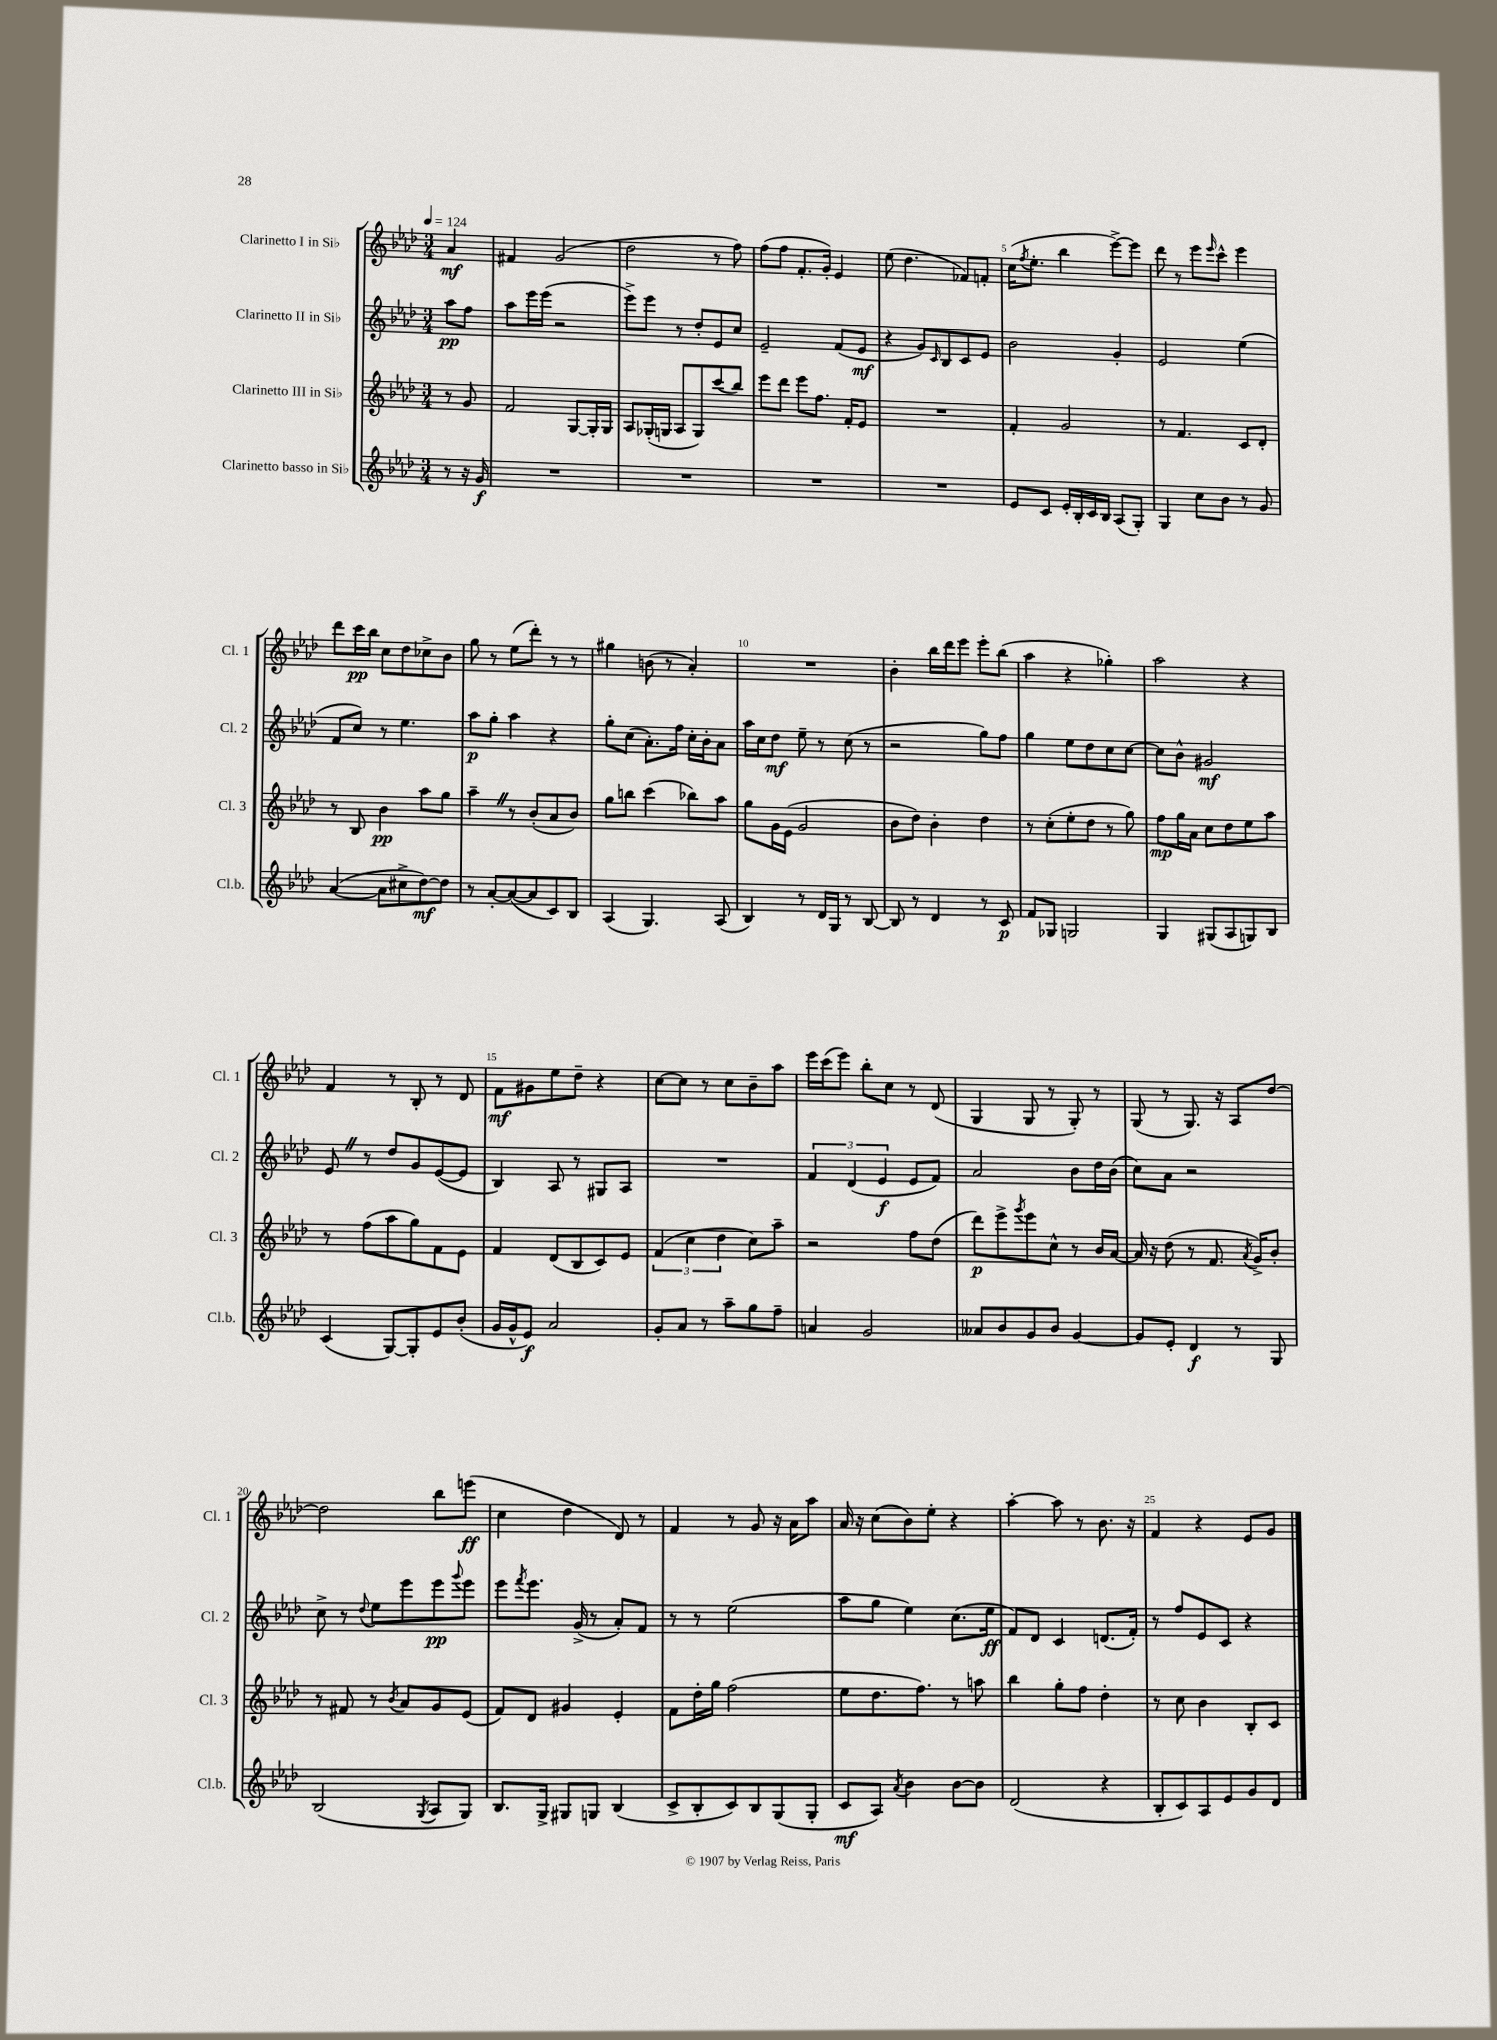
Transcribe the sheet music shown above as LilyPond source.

<<
\new StaffGroup <<
\new Staff = "s0" \with { instrumentName = "Clarinetto I in Sib" shortInstrumentName = "Cl. 1" } {
    \clef treble \key aes \major \numericTimeSignature \time 3/4 \partial 4 \tempo 4 = 124
    aes'4\mf |
    fis'4 g'2( |
    des''2 r8 f''8) |
    f''8( f''8 f'8.-. g'16-.) ees'4 |
    ees''8( des''4. fes'8) f'8-. |
    c''16( \acciaccatura { f''8 } ees''8.-. bes''4 ees'''8~->) ees'''8 |
    des'''8 r8 ees'''8 \grace { ees'''16 } c'''8-^ ees'''4 |
    des'''8 c'''16\pp bes''16 c''8 des''8 ces''8-> bes'8 |
    g''8 r8 ees''8( des'''8-.) r8 r8 |
    gis''4 b'8( r8 aes'4-.) |
    R2. |
    bes'4-. bes''16 des'''16 ees'''8 ees'''8-. bes''8( |
    aes''4 r4 ges''4-.) |
    aes''2 r4 |
    f'4 r8 bes8-. r8 des'8 |
    f'8\mf gis'8 ees''8 des''8-- r4 |
    c''8~ c''8 r8 c''8 bes'8-- aes''8 |
    ees'''16 c'''16( ees'''8) bes''8-. c''8 r8 des'8( |
    g4 g8 r8 g8-.) r8 |
    g8( r8 g8.) r16 aes8 des''8~ |
    des''2 bes''8 e'''8\ff( |
    c''4 des''4 des'8) r8 |
    f'4 r8 g'8 r16 aes'16 aes''8 |
    aes'16 r16 c''8( bes'8) ees''8-. r4 |
    aes''4~-. aes''8 r8 bes'8. r16 |
    f'4 r4 ees'8 g'8 \bar "|." |
}
\new Staff = "s1" \with { instrumentName = "Clarinetto II in Sib" shortInstrumentName = "Cl. 2" } {
    \clef treble \key aes \major \numericTimeSignature \time 3/4 \partial 4
    aes''8\pp f''8 |
    aes''8 ees'''16 ees'''16( r2 |
    ees'''8->) ees'''8 r8 des''8-. ees'8 c''8 |
    ees'2-- f'8( ees'8\mf |
    r4 g'8) \grace { c'16 } bes8 c'8 ees'8 |
    bes'2 g'4-. |
    ees'2 ees''4( |
    f'8 c''8) r8 ees''4. |
    aes''8\p g''8-. aes''4 r4 |
    g''8-. c''8( aes'8.-.) f''16 c''16-. bes'16-. aes'8 |
    aes''16 c''16 des''8\mf ees''8-- r8 c''8( r8 |
    r2 g''8) f''8 |
    g''4 ees''8 des''8 c''8 c''8~ |
    c''8 bes'8-^ gis'2\mf |
    ees'8 \once \override BreathingSign.text = \markup { \musicglyph "scripts.caesura.straight" } \breathe r8 des''8 g'8 ees'8~( ees'8 |
    bes4) aes8 r8 gis8 aes8 |
    R2. |
    \tuplet 3/2 { f'4 des'4( ees'4\f } ees'8 f'8) |
    aes'2 bes'8 des''16 bes'16( |
    c''8) aes'8 r2 |
    c''8-> r8 \appoggiatura { des''8 } ees''8 ees'''8 ees'''8\pp \appoggiatura { g'''8 } ees'''8 |
    ees'''8 \acciaccatura { f'''8 } ees'''8. g'16->( r8 aes'8-.) f'8 |
    r8 r8 ees''2( |
    aes''8 g''8 ees''4) c''8.( ees''16\ff |
    f'8) des'8 c'4 d'8.( f'16-.) |
    r8 f''8 ees'8 c'8 r4 \bar "|." |
}
\new Staff = "s2" \with { instrumentName = "Clarinetto III in Sib" shortInstrumentName = "Cl. 3" } {
    \clef treble \key aes \major \numericTimeSignature \time 3/4 \partial 4
    r8 g'8 |
    f'2 g8~ g16-. g16 |
    aes8 ges16-.( g16 aes8 g8) c'''8( bes''8) |
    ees'''8 des'''8 ees'''8 f''8. f'16-. ees'8 |
    R2. |
    f'4-. g'2 |
    r8 f'4. c'8 des'8-. |
    r8 bes8 bes'4\pp aes''8 g''8 |
    aes''4-- \once \override BreathingSign.text = \markup { \musicglyph "scripts.caesura.straight" } \breathe r8 bes'8-.( aes'8 bes'8) |
    g''8 b''8 c'''4( bes''8) aes''8 |
    g''8 g'16 ees'16( g'2 |
    bes'8 des''8) bes'4-. des''4 |
    r8 c''8-.( ees''8-. des''8 r8 g''8) |
    f''8\mp g''16 aes'16 c''8 des''8 ees''8 aes''8 |
    r8 f''8( aes''8 g''8) f'8 ees'8 |
    f'4 des'8( bes8 c'8) ees'8 |
    \tuplet 3/2 { f'4( c''4 des''4 } c''8) aes''8-- |
    r2 f''8 des''8( |
    des'''8\p) ees'''8-> \acciaccatura { g'''8 } ees'''8 c''8-^ r8 bes'16 aes'16~ |
    aes'16 r16 des''8( r8 f'8. \acciaccatura { aes'8 } g'16->) bes'8-. |
    r8 fis'8 r8 \acciaccatura { bes'8 } aes'8 g'8 ees'8( |
    f'8) des'8 gis'4 ees'4-. |
    f'8 des''16-. g''16 f''2( |
    ees''8 des''8. f''8.) r8 a''8 |
    bes''4 g''8-. f''8 des''4-. |
    r8 c''8 bes'4 bes8-. c'8 \bar "|." |
}
\new Staff = "s3" \with { instrumentName = "Clarinetto basso in Sib" shortInstrumentName = "Cl.b." } {
    \clef treble \key aes \major \numericTimeSignature \time 3/4 \partial 4
    r8 r16 g'16\f |
    R2. |
    R2. |
    R2. |
    R2. |
    ees'8 c'8 ees'16-. bes16-. c'16 bes16 aes8( g8-.) |
    g4 c''8 bes'8 r8 g'8 |
    aes'4~( aes'8 cis''8-> des''8~\mf) des''8 |
    r8 aes'8~-. aes'8~( aes'8 c'8) bes8 |
    aes4( g4.) aes8( |
    bes4) r8 des'16 g16 r8 bes8~ |
    bes8 r8 des'4 r8 c'8\p |
    f'8 ges8 g2 |
    g4 gis8( aes8 g8) bes8 |
    c'4( g8~) g8-. ees'8 bes'8-.( |
    g'16 g'16-^ ees'8\f) aes'2 |
    g'8-. aes'8 r8 aes''8-- g''8 f''8-- |
    a'4 g'2 |
    aeses'8 bes'8 g'8 bes'8 g'4~ |
    g'8 ees'8-. des'4\f r8 g8 |
    bes2( \acciaccatura { g8 } aes8 g8) |
    bes8. g16-> gis8 g8 bes4( |
    c'8-> bes8-. c'8) bes8 g8( g8-. |
    c'8\mf aes8) \acciaccatura { aes'8 } bes'4 bes'8~ bes'8 |
    des'2( r4 |
    bes8-. c'8) aes8 ees'8 g'8 des'8 \bar "|." |
}
>>
>>
\layout { \context { \Score \override BarNumber.break-visibility = ##(#f #t #t) barNumberVisibility = #(every-nth-bar-number-visible 5) } }
